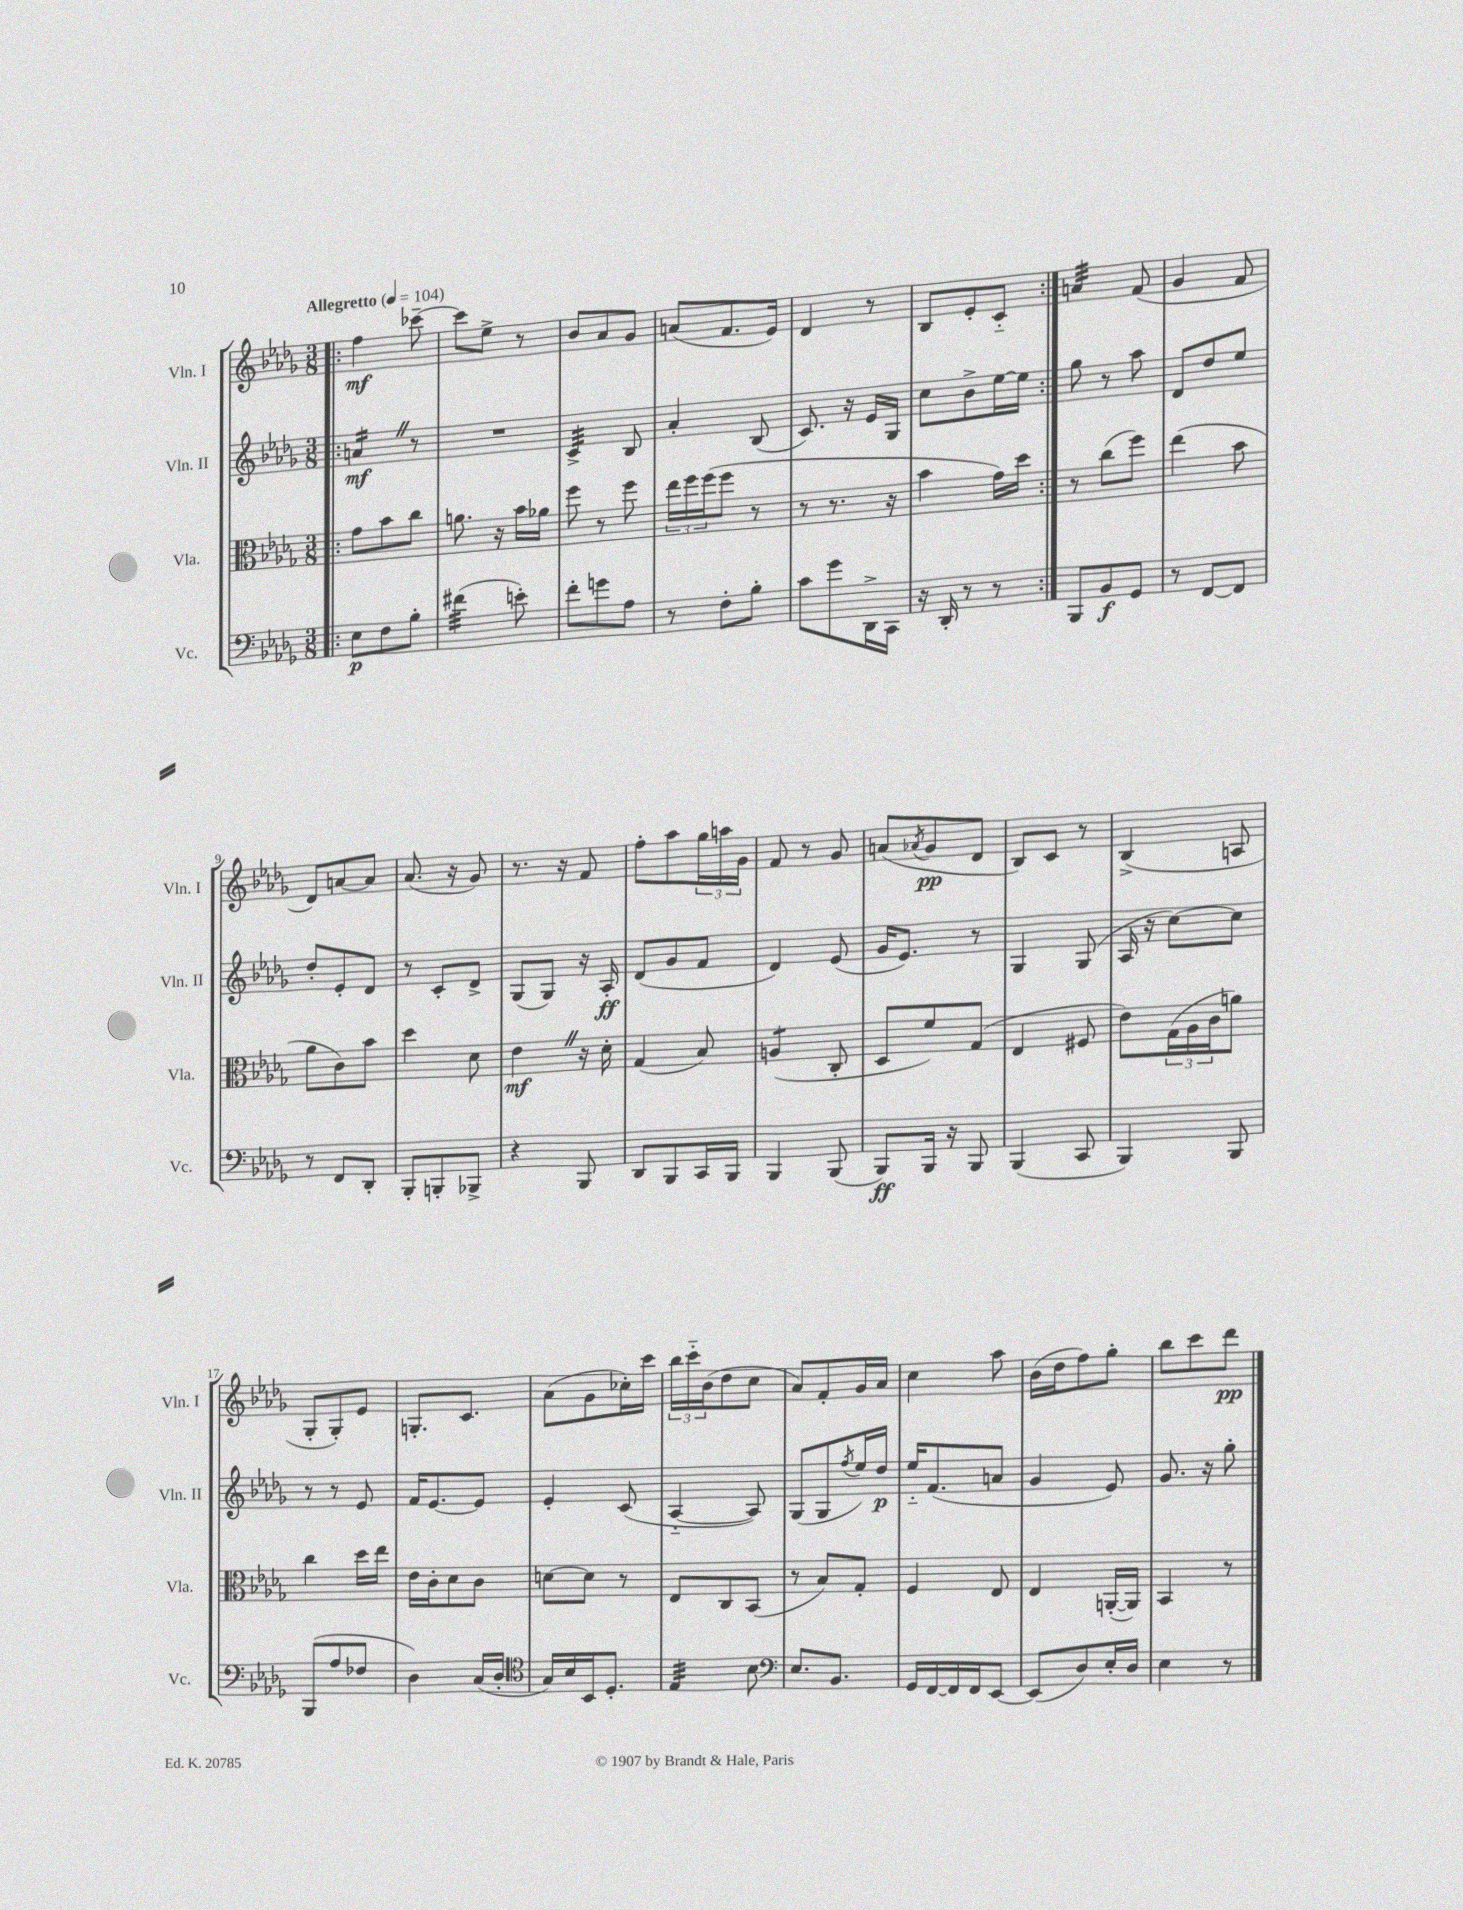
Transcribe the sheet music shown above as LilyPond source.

<<
\new StaffGroup <<
\new Staff = "s0" \with { instrumentName = "Vln. I" shortInstrumentName = "Vln. I" } {
    \clef treble \key des \major \numericTimeSignature \time 3/8 \tempo "Allegretto" 4 = 104
    \repeat volta 2 { \bar ".|:" f''4\mf ces'''8~-- |
    ces'''8 ees''8-> r8 |
    bes'8 aes'8 ges'8 |
    a'8( f'8. ees'16) |
    des'4 r8 |
    bes8 ees'8-. c'8-_ | }
    a'4:32 f'8( |
    ges'4 f'8 |
    des'8) a'8~ a'8 |
    aes'8.( r16 ges'8) |
    r8. r16 f'8 |
    f''8-. aes''8 \tuplet 3/2 { ges''16 a''16 ges'16 } |
    f'8 r8 ges'8 |
    a'8( \acciaccatura { aes'8 } ges'8\pp des'8 |
    bes8) c'8 r8 |
    bes4->( a8 |
    ges8-. ges8-.) ees'8 |
    g8.-. c'8. |
    aes'8( ges'8 ces''16-.) c'''16 |
    \tuplet 3/2 { bes''16 c'''16-_ bes'16( } des''8 c''8 |
    aes'8) f'8-. ges'16 aes'16 |
    c''4 aes''8 |
    bes'16( des''16 f''8) ges''8-. |
    bes''8 c'''8 des'''8\pp \bar "|." |
}
\new Staff = "s1" \with { instrumentName = "Vln. II" shortInstrumentName = "Vln. II" } {
    \clef treble \key des \major \numericTimeSignature \time 3/8
    \repeat volta 2 { \bar ".|:" a'4:16\mf \once \override BreathingSign.text = \markup { \musicglyph "scripts.caesura.straight" } \breathe r8 |
    R4. |
    c'4:32-> bes8 |
    aes'4-. bes8( |
    c'8.) r16 ees'16 ges16 |
    c''8 bes'8-> ees''16~ ees''16 | }
    ges''8 r8 aes''8 |
    des'8 des''8 ees''8 |
    des''8-. ees'8-. des'8 |
    r8 c'8-. des'8-> |
    ges8( ges8) r16 aes16-.\ff |
    des'8( ges'8 f'8 |
    des'4) ees'8( |
    ges'16 ees'8.) r8 |
    ges4 ges8( |
    aes16 r16 c''8~) c''8 |
    r8 r8 ees'8 |
    f'16 ees'8.~ ees'8 |
    ees'4-. c'8( |
    aes4~-_ aes8) |
    ges8( ges8 \acciaccatura { f''8 } ees''16) des''16\p |
    ees''16-_ f'8.( a'8 |
    ges'4 ees'8) |
    ges'8. r16 ges''8-. \bar "|." |
}
\new Staff = "s2" \with { instrumentName = "Vla." shortInstrumentName = "Vla." } {
    \clef alto \key des \major \numericTimeSignature \time 3/8
    \repeat volta 2 { \bar ".|:" ges'8 bes'8 c''8 |
    a'8. r16 bes'16 aes'16 |
    f''8 r8 f''8 |
    \tuplet 3/2 { ees''16 f''16 f''16( } f''8 r8 |
    r8 r8. r16 |
    bes'4 ges'16) des''16 | }
    r8 c''8( f''8) |
    ees''4( bes'8 |
    aes'8 c'8) bes'8 |
    des''4 des'8 |
    ees'4\mf \once \override BreathingSign.text = \markup { \musicglyph "scripts.caesura.straight" } \breathe r16 des'16-. |
    ges4( bes8) |
    a4:8( c8-. |
    des8 f'8) ges8( |
    ees4 fis8 |
    ees'8) \tuplet 3/2 { ges16( aes16 c'16 } a'8) |
    c''4 des''16 ees''16 |
    ees'16 c'16-. des'8 c'8 |
    d'8~ d'8 r8 |
    ees8 c8 bes,8( |
    r8 bes8) ges8-. |
    f4 ees8 |
    ees4 a,16~-.( a,16) |
    bes,4 r8 \bar "|." |
}
\new Staff = "s3" \with { instrumentName = "Vc." shortInstrumentName = "Vc." } {
    \clef bass \key des \major \numericTimeSignature \time 3/8
    \repeat volta 2 { \bar ".|:" ees8\p f8 bes8-. |
    fis'4:32( e'8-.) |
    f'8-. g'8 aes8 |
    r8 f8-. bes8-. |
    c'8 ges'8 des,16-> c,16 |
    r16 des,16-. r8 r8 | }
    bes,,8 bes,8\f ges,8 |
    r8 f,8~ f,8 |
    r8 f,8 des,8-. |
    bes,,8-. b,,8-. bes,,8-> |
    r4 bes,,8 |
    des,8 bes,,8 c,16 bes,,16 |
    bes,,4 bes,,8( |
    bes,,8\ff) bes,,16 r16 bes,,8 |
    bes,,4( c,8 |
    bes,,4) bes,,8 |
    bes,,8( aes8 fes8 |
    des4) c16( des16-. |
    \clef tenor ges16) bes16 bes,16 des8.-. |
    ees4:32 bes8 |
    \clef bass ees8. bes,8. |
    ges,16 f,16~ f,16 f,16 ees,8~ |
    ees,8( des8) ees16-. des16 |
    ees4 r8 \bar "|." |
}
>>
>>
